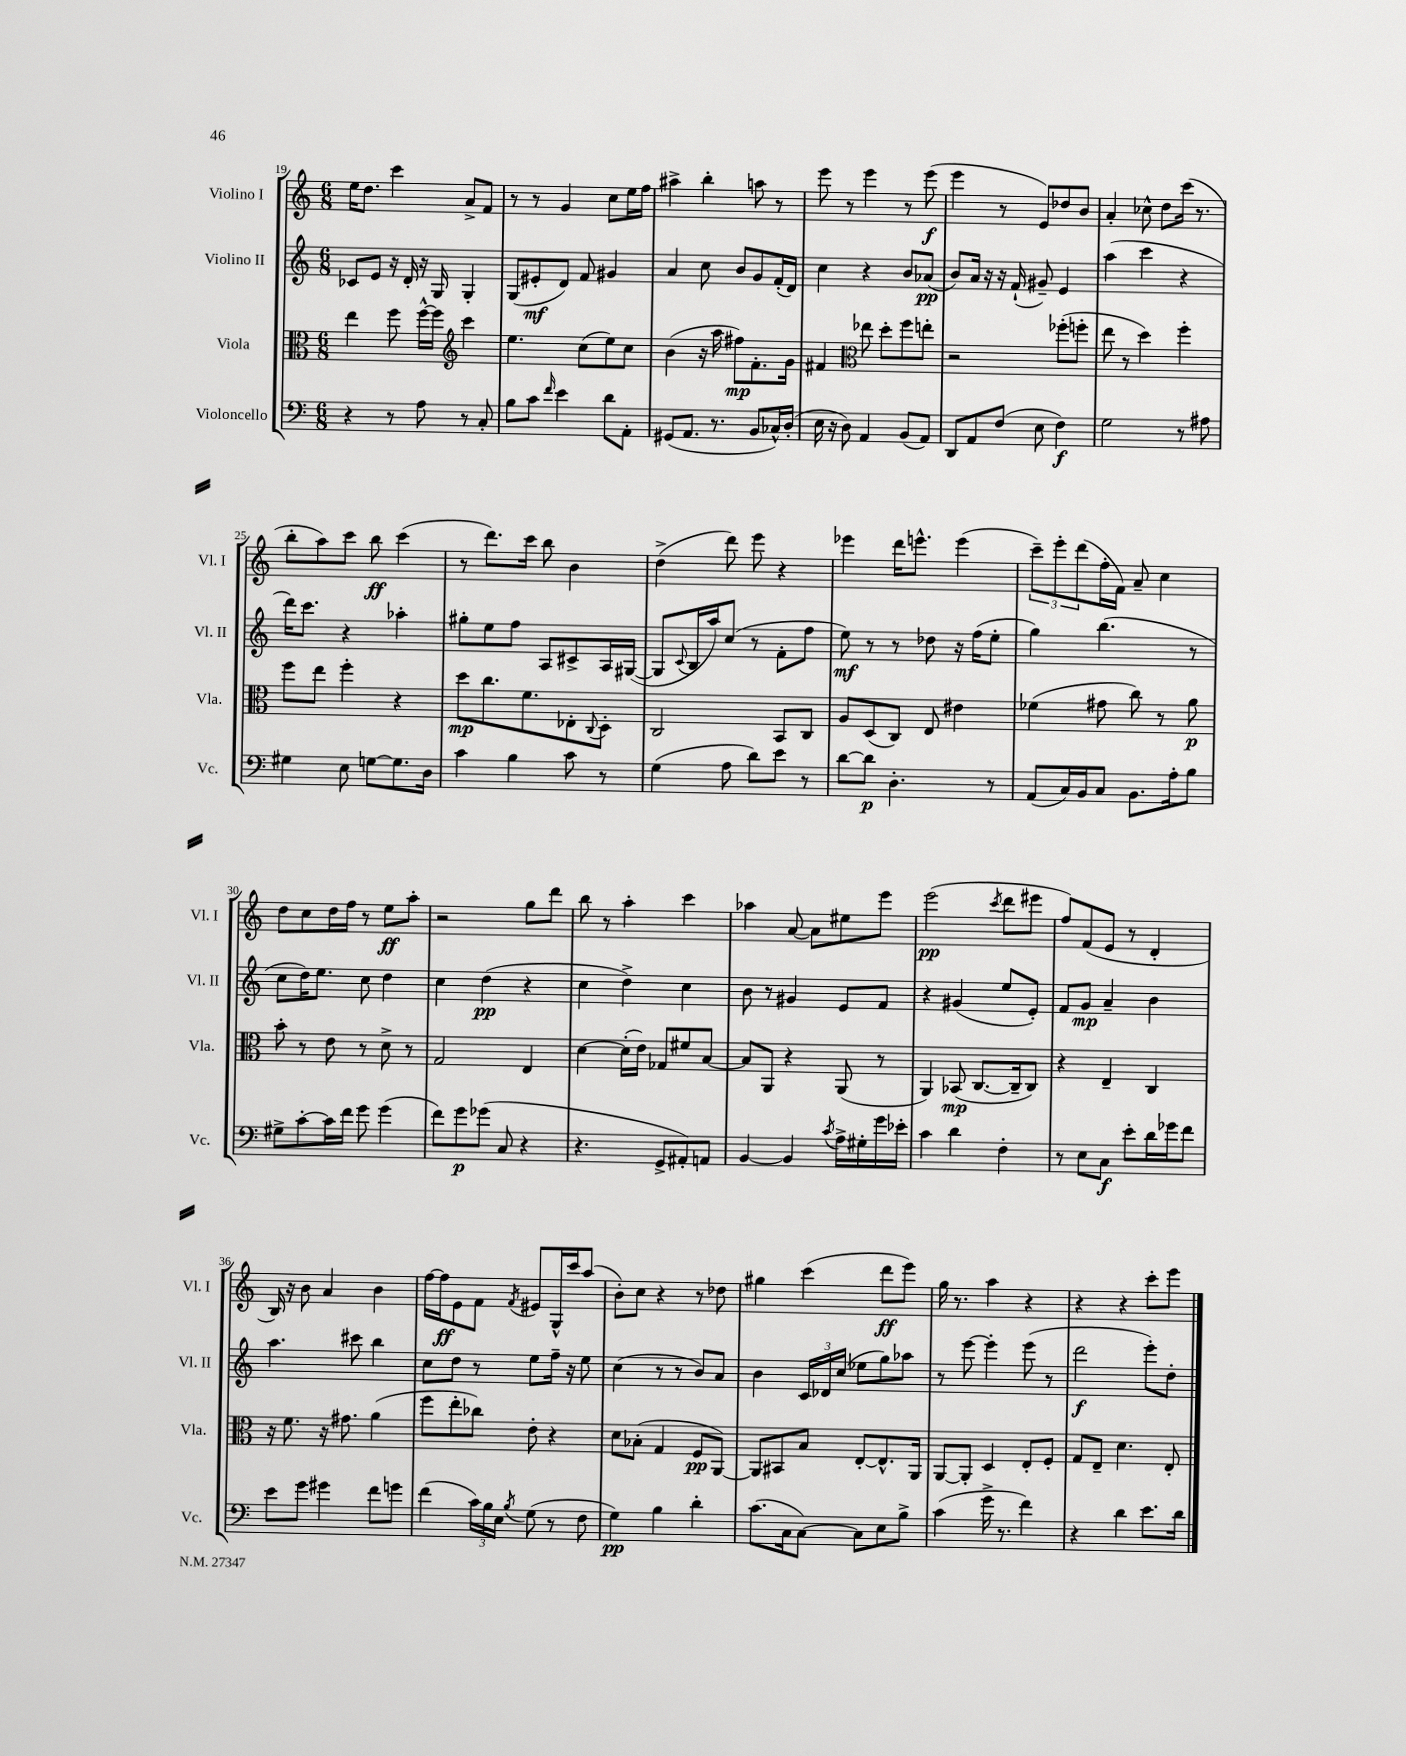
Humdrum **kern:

**kern	**dynam	**kern	**dynam	**kern	**dynam	**kern	**dynam
*part4	*part4	*part3	*part3	*part2	*part2	*part1	*part1
*staff4	*staff4	*staff3	*staff3	*staff2	*staff2	*staff1	*staff1
*I"Violoncello	*	*I"Viola	*	*I"Violino II	*	*I"Violino I	*
*I'Vc.	*	*I'Vla.	*	*I'Vl. II	*	*I'Vl. I	*
*clefF4	*	*clefC3	*	*clefG2	*	*clefG2	*
*k[]	*	*k[]	*	*k[]	*	*k[]	*
*M6/8	*	*M6/8	*	*M6/8	*	*M6/8	*
=19	=19	=19	=19	=19	=19	=19	=19
4r	.	4ee\	.	8c-X/L	.	16ee\KL	.
.	.	.	.	.	.	8.dd\J	.
.	.	.	.	8e/J	.	.	.
8r	.	8ff\	.	16r	.	4ccc\	.
.	.	.	.	16d'/	.	.	.
8A\	.	[16ff^^\LL	.	16r	.	.	.
.	.	16ff\JJ]	.	16G/	.	.	.
*	*	*clefG2	*	*	*	*	*
8r	.	4ccc\	.	4G'/	.	8a^/L	.
8C'/	.	.	.	.	.	8f/J	.
=20	=20	=20	=20	=20	=20	=20	=20
8B\L	.	4.ee\	.	(8G/L	.	8r	.
8c\J	.	.	.	8e#X'/	mf	8r	.
16qqf/	.	.	.	.	.	.	.
4e\	.	.	.	8d/J)	.	4g/	.
.	.	(8cc\L	.	8f/	.	.	.
8d\L	.	8ee\)	.	4g#X/	.	8cc\L	.
8AA'\J	.	8cc\J	.	.	.	16ee\L	.
.	.	.	.	.	.	16ff\JJ	.
=21	=21	=21	=21	=21	=21	=21	=21
(8GG#X/L	.	(4b\	.	4a/	.	4aa#X^\	.
8.AA/J	.	.	.	.	.	.	.
.	.	16r	.	8cc\	.	4bb'\	.
8.r	.	16aa\	.	.	.	.	.
.	.	8ff#X\L)	mp	8b/L	.	.	.
8BB/L	.	8.f'\	.	8g/	.	8aan\	.
16C-X^^/L)	.	.	.	(16f'/L	.	8r	.
(16D'/JJ	.	16g\Jk	.	16d/JJ)	.	.	.
=22	=22	=22	=22	=22	=22	=22	=22
16E\	.	4f#X/	.	4cc\	.	8eee\	.
16r	.	.	.	.	.	.	.
8D\)	.	.	.	.	.	8r	.
*	*	*clefC3	*	*	*	*	*
4AA/	.	8ee-X\	.	4r	.	4eee\	.
.	.	8dd'\L	.	.	.	.	.
(8BB/L	.	8ff\	.	8b/L	.	8r	.
8AA/J)	.	8een'\J	.	(8a-X/J	pp	(8eee\	f
=23	=23	=23	=23	=23	=23	=23	=23
8DD/L	.	2r	.	8b/L)	.	4eee\	.
8AA/	.	.	.	16a/Jk	.	.	.
.	.	.	.	16r	.	.	.
(8F/J	.	.	.	16r	.	8r	.
.	.	.	.	(16f`/	.	.	.
8E\	.	.	.	8g#X~/)	.	8e/L)	.
4F\)	f	(8ff-X'\L	.	4e/	.	8dd-X/	.
.	.	8ffn'\J	.	.	.	8b/J	.
=24	=24	=24	=24	=24	=24	=24	=24
2G\	.	8ee\	.	(4aa\	.	4a'/	.
.	.	8r	.	.	.	.	.
.	.	4dd\)	.	4ccc\	.	8cc-X^^\	.
.	.	.	.	.	.	8dd\L	.
8r	.	4ff'\	.	4r	.	(16ccc\Jk	.
.	.	.	.	.	.	8.r	.
8A#X\	.	.	.	.	.	.	.
!!LO:LB:g=z
=25	=25	=25	=25	=25	=25	=25	=25
4G#X\	.	8ff\L	.	16ddd\KL)	.	8bb'\L	.
.	.	.	.	8.ccc\J	.	.	.
.	.	8ee\J	.	.	.	8aa\)	.
8E\	.	4ff'\	.	4r	.	8ccc\J	.
[8Gn\L	.	.	.	.	.	8bb\	ff
8.G\]	.	4r	.	4aa-X'\	.	(4ccc\	.
16D\Jk	.	.	.	.	.	.	.
=26	=26	=26	=26	=26	=26	=26	=26
4c\	.	8dd\L	mp	8gg#X'\L	.	8r	.
.	.	8.cc\	.	8ee\	.	8.ddd\L)	.
4B\	.	.	.	8ff\J	.	.	.
.	.	8.f\	.	.	.	16ccc\Jk	.
.	.	.	.	8A/L	.	8bb\	.
8c\	.	8E-X'\	.	8c#X^/	.	4b\	.
.	.	8qqC/	.	.	.	.	.
8r	.	8D'\J	.	16A/L	.	.	.
.	.	.	.	([16G#X/JJ	.	.	.
=27	=27	=27	=27	=27	=27	=27	=27
(4G\	.	2C/	.	8G#/L]	.	(4dd^\	.
.	.	.	.	8qqc/	.	.	.
.	.	.	.	16B/L	.	.	.
.	.	.	.	16aa/J)	.	.	.
8A\	.	.	.	(8cc/J	.	8ddd\)	.
8d\L)	.	.	.	8r	.	8eee\	.
8e\J	.	8BB/L	.	8f'\L	.	4r	.
8r	.	8C/J	.	8ff\J	.	.	.
=28	=28	=28	=28	=28	=28	=28	=28
[8d\L	.	8A/L	.	8ee\)	mf	4eee-X\	.
8d\J]	p	(8D/	.	8r	.	.	.
4.D'\	.	8C/J)	.	8r	.	16ddd\KL	.
.	.	.	.	.	.	8.eeen^^\J	.
.	.	8E/	.	8dd-X\	.	.	.
.	.	4e#X\	.	16r	.	(4eee\	.
.	.	.	.	(16ff\KL	.	.	.
8r	.	.	.	8ee'\J	.	.	.
=29	=29	=29	=29	=29	=29	=29	=29
(8AA/L	.	(4f-X\	.	4gg\)	.	12ccc~\L)	.
.	.	.	.	.	.	12eee'\	.
16C/L)	.	.	.	.	.	.	.
.	.	.	.	.	.	(12ddd\	.
16BB/J	.	.	.	.	.	.	.
8C/J	.	8g#X\	.	(4.bb\	.	16ff'\L	.
.	.	.	.	.	.	16f\JJ)	.
8.BB\L	.	8cc\)	.	.	.	8a~/	.
.	.	8r	.	.	.	4cc\	.
16A'\k	.	.	.	.	.	.	.
8B\J	.	8a\	p	8r	.	.	.
!!LO:LB:g=z
=30	=30	=30	=30	=30	=30	=30	=30
8G#X^\L	.	8b'\	.	8cc\L	.	8dd\L	.
[8c'\	.	8r	.	16dd\K)	.	8cc\	.
.	.	.	.	8.ee\J	.	.	.
16c\L]	.	8e\	.	.	.	16dd\L	.
16f\JJ	.	.	.	.	.	16ff\JJ	.
8g\	.	8r	.	8cc\	.	8r	.
(4g\	.	8d^\	.	4dd\	.	8ee\L	ff
.	.	8r	.	.	.	8aa'\J	.
=31	=31	=31	=31	=31	=31	=31	=31
8f\L)	.	2G/	.	4cc\	.	2r	.
8g\	p	.	.	.	.	.	.
(8g-X\J	.	.	.	(4dd\	pp	.	.
8C/	.	.	.	.	.	.	.
4r	.	4E/	.	4r	.	8gg\L	.
.	.	.	.	.	.	8ddd\J	.
=32	=32	=32	=32	=32	=32	=32	=32
4.r	.	[4d\	.	4cc\	.	8bb\	.
.	.	.	.	.	.	8r	.
.	.	(16d'\LL]	.	4dd^\)	.	4aa'\	.
.	.	16e\JJ)	.	.	.	.	.
8GG^/L	.	8G-X/L	.	.	.	.	.
8AA#X'/)	.	8f#X/	.	4cc\	.	4ccc\	.
8AAn/J	.	[8B/J	.	.	.	.	.
=33	=33	=33	=33	=33	=33	=33	=33
[4BB/	.	8B/L]	.	8b\	.	4aa-X\	.
.	.	8AA/J	.	8r	.	.	.
4BB/]	.	4r	.	4g#X/	.	[8a/	.
.	.	.	.	.	.	8a\L]	.
8qc/	.	.	.	.	.	.	.
16A^\LL	.	(8AA/	.	8e/L	.	8ee#X\	.
16G#X'\	.	.	.	.	.	.	.
16g\	.	8r	.	8f/J	.	8eee\J	.
16e-X'\JJ	.	.	.	.	.	.	.
=34	=34	=34	=34	=34	=34	=34	=34
4c\	.	4AA/)	.	4r	.	(2eee\	pp
4d\	.	(8BB-X/	mp	(4g#X/	.	.	.
.	.	[8.C/L	.	.	.	.	.
.	.	.	.	.	.	8qccc/	.
4F'\	.	.	.	8ee/L	.	8ddd\L	.
.	.	16C~/k]	.	.	.	.	.
.	.	8C/J)	.	8e'/J)	.	8eee#X\J	.
=35	=35	=35	=35	=35	=35	=35	=35
8r	.	4r	.	8f/L	.	8ff/L)	.
8E\L	.	.	.	8g/J	mp	(8f/	.
8C\J	f	4E~/	.	4a~/	.	8e/J	.
8e'\L	.	.	.	.	.	8r	.
16d\L	.	4C/	.	4b\	.	4d'/	.
16g-X\J	.	.	.	.	.	.	.
8f\J	.	.	.	.	.	.	.
!!LO:LB:g=z
=36	=36	=36	=36	=36	=36	=36	=36
8e\L	.	16r	.	4.aa\	.	16B/)	.
.	.	8.f\	.	.	.	16r	.
8g\J	.	.	.	.	.	8b\	.
4g#X\	.	16r	.	.	.	4a/	.
.	.	8.g#X\	.	.	.	.	.
.	.	.	.	8ccc#X\	.	.	.
8f\L	.	(4a\	.	4bb\	.	4b\	.
8gn\J	.	.	.	.	.	.	.
=37	=37	=37	=37	=37	=37	=37	=37
(4f\	.	8ff\L	.	8cc\L	.	[16ff\LL	.
.	.	.	.	.	.	16ff\J]	ff
.	.	8ee'\	.	8dd\J	.	8e\	.
24c\LL)	.	8cc-X\J)	.	8r	.	8f\J	.
24B\	.	.	.	.	.	.	.
24E\JJ	.	.	.	.	.	.	.
8qB/	.	.	.	.	.	8qf/	.
(8G\	.	8e'\	.	8ee\L	.	8e#X/L	.
8r	.	4r	.	16ff~\Jk	.	16G^^/L	.
.	.	.	.	16r	.	16ccc/J	.
8F\	.	.	.	8ee\	.	(8aa/J	.
=38	=38	=38	=38	=38	=38	=38	=38
4G\)	pp	8d\L	.	(4cc\	.	8b'\L)	.
.	.	(8B-X'\J	.	.	.	8cc\J	.
4B\	.	4G/	.	8r	.	4r	.
.	.	.	.	8r	.	.	.
4d'\	.	8F/L	pp	8b/L)	.	8r	.
.	.	[8AA/J)	.	8a/J	.	8dd-X\	.
=39	=39	=39	=39	=39	=39	=39	=39
(8.c\L	.	8AA/L]	.	4b\	.	4gg#X\	.
.	.	8BB#X/	.	.	.	.	.
16C\k	.	.	.	.	.	.	.
[8C\J)	.	8B/J	.	24c/LL	.	(4ccc\	.
.	.	.	.	24d-X/	.	.	.
.	.	.	.	(24cc/JJ	.	.	.
8C\L]	.	[8E'/L	.	8ee-X\L	.	.	.
8E\	.	8.E^^/]	.	8gg\)	.	8ddd\L	ff
8B^\J	.	.	.	8aa-X\J	.	8eee\J)	.
.	.	16AA/Jk	.	.	.	.	.
=40	=40	=40	=40	=40	=40	=40	=40
(4c\	.	[8AA/L	.	8r	.	16gg\	.
.	.	.	.	.	.	8.r	.
.	.	8AA'/J]	.	[8eee\	.	.	.
16g^\	.	4D/	.	4eee'\]	.	4aa\	.
8.r	.	.	.	.	.	.	.
4f\)	.	8E'/L	.	(8eee\	.	4r	.
.	.	8F'/J	.	8r	.	.	.
=41	=41	=41	=41	=41	=41	=41	=41
4r	.	8G/L	.	2ddd\	f	4r	.
.	.	8E~/J	.	.	.	.	.
4d\	.	4.d\	.	.	.	4r	.
8.e\L	.	.	.	8eee'\L)	.	8ccc'\L	.
.	.	8E'/	.	8dd'\J	.	8eee\J	.
16d\Jk	.	.	.	.	.	.	.
==	==	==	==	==	==	==	==
*-	*-	*-	*-	*-	*-	*-	*-
